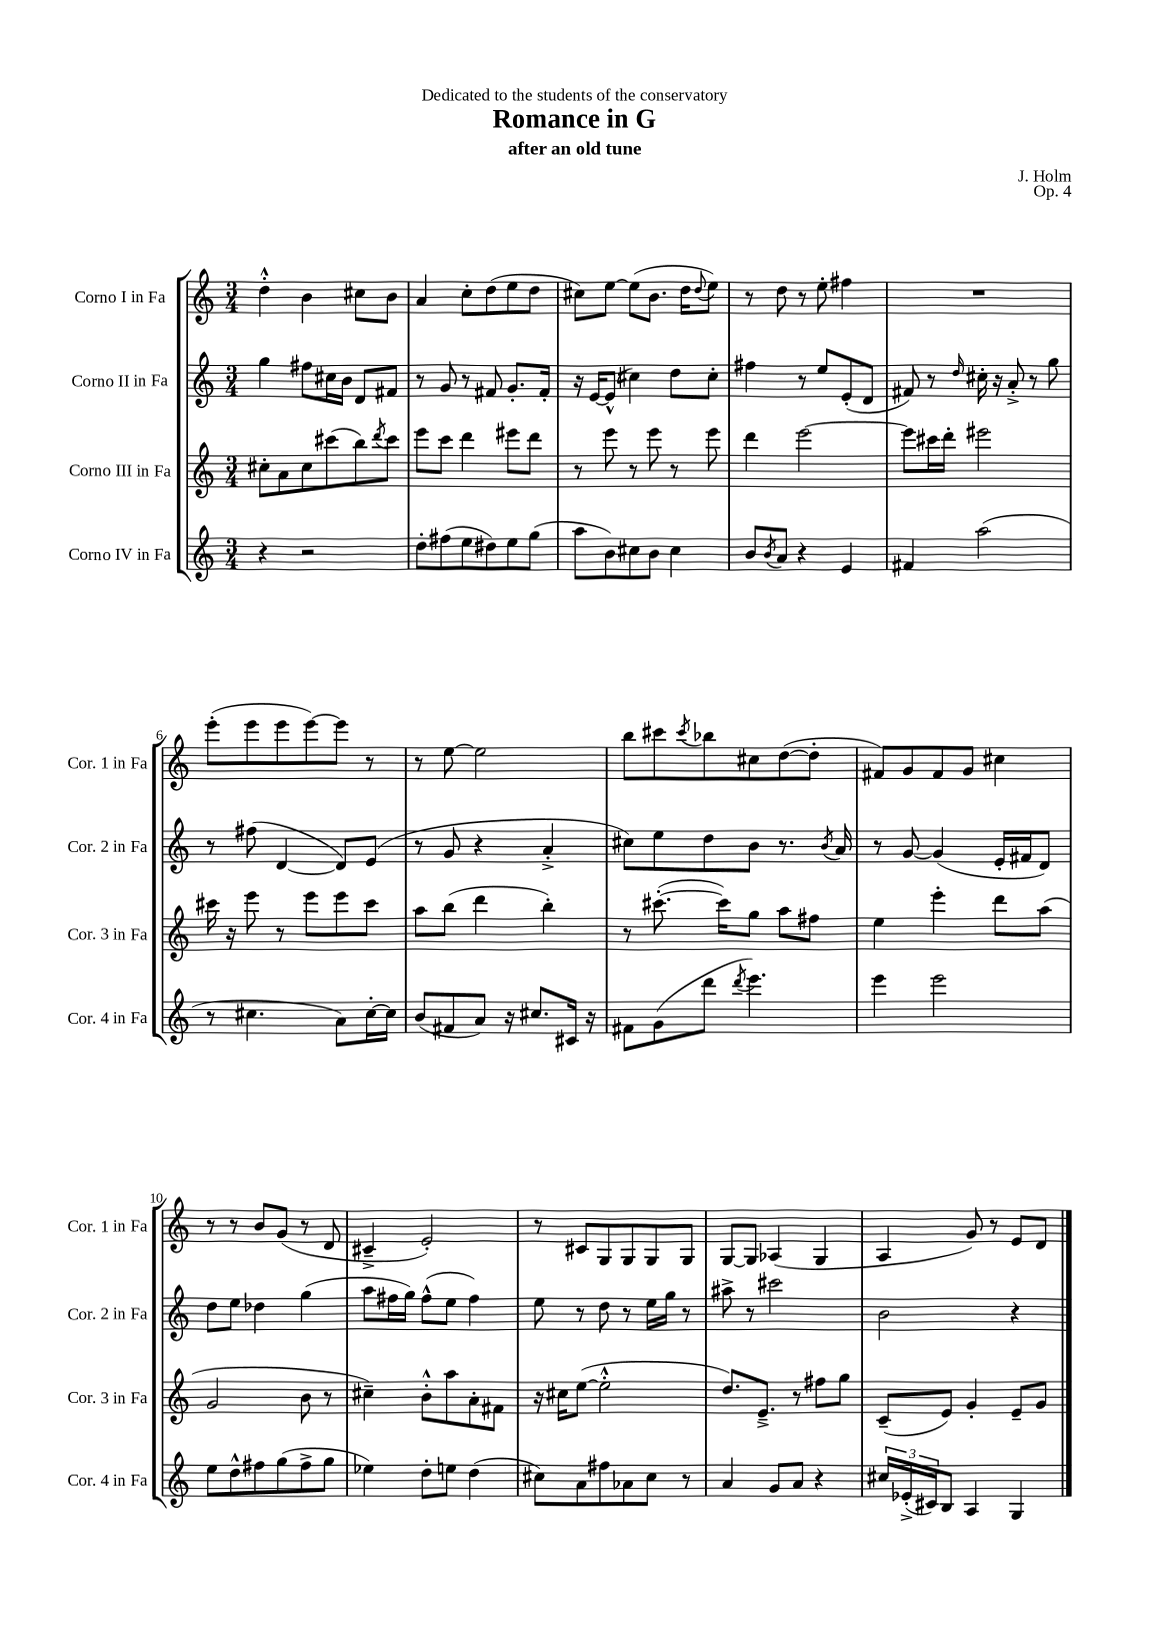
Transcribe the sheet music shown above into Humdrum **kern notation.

**kern	**kern	**kern	**kern
*staff4	*staff3	*staff2	*staff1
*clefG2	*clefG2	*clefG2	*clefG2
*k[]	*k[]	*k[]	*k[]
*M3/4	*M3/4	*M3/4	*M3/4
4r	8cc#'	4gg	4dd'^^
.	8a	.	.
2r	8cc#	8ff#	4b
.	(8ccc#	16cc#	.
.	.	16b	.
.	8bb)	8d	8cc#
.	8qddd	.	.
.	8ccc#	8f#	8b
=	=	=	=
8dd'	8eee	8r	4a
(8ff#	8ccc	8g	.
8ee	4ddd	8r	8cc'
8dd#)	.	8f#	(8dd
8ee	8eee#	8.g'	8ee
(8gg	8ddd	.	8dd
.	.	16f#'	.
=	=	=	=
8aa	8r	16r	8cc#)
.	.	[16e	.
8b)	8eee	(8e^^]	[8ee
8cc#	8r	4cc#)	(8ee]
8b	8eee	.	8.b
4cc#	8r	8dd	.
.	.	.	16dd
.	.	.	8qqdd
.	8eee	8cc#'	8ee)
=	=	=	=
8b	4ddd	4ff#	8r
8qb	.	.	.
8a	.	.	8dd
4r	[2eee	8r	8r
.	.	8ee	8ee'
4e	.	(8e'	4ff#
.	.	8d	.
=	=	=	=
4f#	8eee]	8f#)	2.r
.	16ccc#	8r	.
.	16ddd'	.	.
.	.	16qqdd	.
(2aa	2eee#	16cc#'	.
.	.	16r	.
.	.	8a'^	.
.	.	8r	.
.	.	8gg	.
=	=	=	=
8r	16ccc#	8r	(8eee'
.	16r	.	.
4.cc#	8eee	(8ff#	8eee
.	8r	[4d	8eee
.	8eee	.	[8eee)
8a)	8eee	8d])	8eee]
[16cc#'	8ccc#	(8e	8r
16cc#]	.	.	.
=	=	=	=
(8b	8aa	8r	8r
8f#	(8bb	8g	[8ee
8a)	4ddd	4r	2ee]
16r	.	.	.
8.cc#	.	.	.
.	4bb')	4a'^	.
16c#	.	.	.
16r	.	.	.
=	=	=	=
8f#	8r	8cc#)	8bb
(8g	([8.ccc#'	8ee	8ccc#
.	.	.	8qccc#
8ddd	.	8dd	8bb-
.	16ccc#])	.	.
8qddd	.	.	.
4.eee)	8gg	8b	8cc#
.	8aa	8.r	([8dd
.	8ff#	.	8dd']
.	.	8qb	.
.	.	16a	.
=	=	=	=
4eee	4ee	8r	8f#)
.	.	[8g	8g
2eee	4eee'	(4g]	8f#
.	.	.	8g
.	8ddd	16e'	4cc#
.	.	16f#	.
.	(8aa	8d)	.
=	=	=	=
8ee	2g	8dd	8r
8dd^^	.	8ee	8r
8ff#	.	4dd-	8b
(8gg	.	.	(8g
8ff#^	8b	(4gg	8r
8gg	8r	.	8d
=	=	=	=
4ee-)	4cc#~)	8aa	4c#~^
.	.	16ff#	.
.	.	16gg)	.
8dd'	8b'^^	(8ff#^^	2e')
8ee	8aa	8ee	.
(4dd	8a'	4ff#)	.
.	8f#	.	.
=	=	=	=
8cc#)	16r	8ee	8r
.	16cc#	.	.
8a	([8ee	8r	8c#
8ff#	2ee'^^]	8dd	8G
8a-	.	8r	8G
8cc#	.	16ee	8G
.	.	16gg	.
8r	.	8r	8G
=	=	=	=
4a	8.dd)	8aa#^	[8G
.	.	8r	8G]
.	8.e~^	.	.
8g	.	2ccc#	(4A-
8a	8r	.	.
4r	8ff#	.	4G
.	8gg	.	.
=	=	=	=
24cc#	(8c~	2b	4A
(24e-'^	.	.	.
24c#)	.	.	.
8B	8e)	.	.
4A	4g'	.	8g)
.	.	.	8r
4G	8e~	4r	8e
.	8g	.	8d
==	==	==	==
*-	*-	*-	*-
